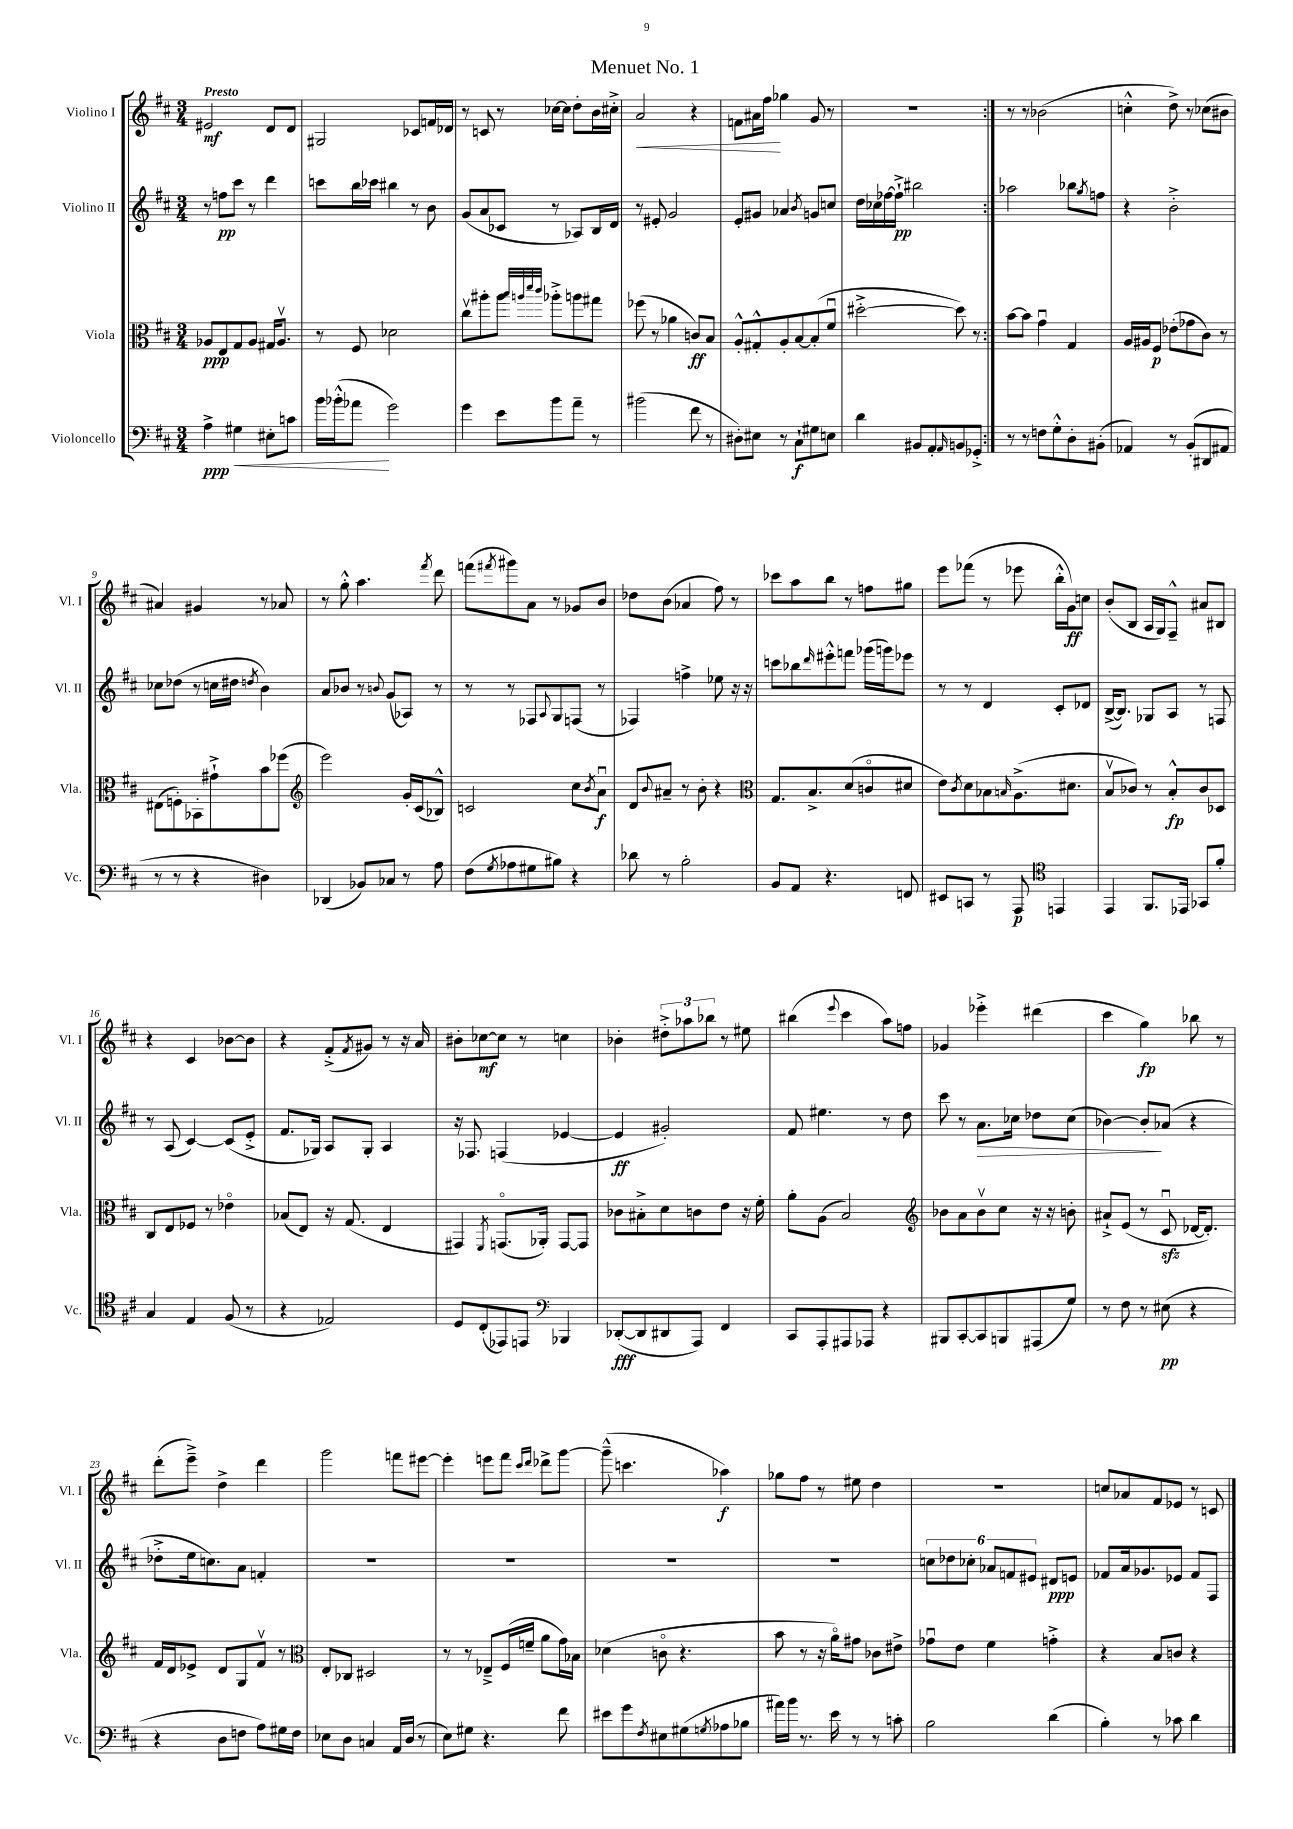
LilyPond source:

\header { title = "Menuet No. 1" }
<<
\new StaffGroup <<
\new Staff = "s0" \with { instrumentName = "Violino I" shortInstrumentName = "Vl. I" } {
    \clef treble \key d \major \numericTimeSignature \time 3/4 \tempo "Presto"
    \repeat volta 2 { eis'2\mf d'8 d'8 |
    gis2 ces'8 f'16 des'16 |
    r8 c'8 r8 ces''16~ ces''16 d''8-. b'16 cis''16-.-> |
    a'2\< r4 |
    f'8 ais'16 fis''16\! ges''4 g'8 r8 |
    R2. | }
    r8 r8 bes'2( |
    c''4-.-^ d''8->) r8 ces''8( bis'8 |
    ais'4) gis'4 r8 aes'8 |
    r8 g''8-.-^ a''4. \acciaccatura { fis'''8 } d'''8 |
    f'''8( \acciaccatura { fis'''8 } gis'''8) a'8 r8 ges'8 b'8 |
    des''8 b'8( aes'4 fis''8) r8 |
    ces'''8 a''8 b''8 r8 f''8 gis''8 |
    e'''8 fes'''8( r8 ees'''8 b''16-.-^ g'16\ff) c''8 |
    b'8-.( b8 a16 g16) fis8---^ ais'8 bis8 |
    r4 cis'4 bes'8~ bes'8 |
    r4 fis'8-.->( \acciaccatura { fis'8 } gis'8) r8 r16 a'16 |
    bis'8-. ces''8~\mf ces''8 r8 c''4 |
    bes'4-. \tuplet 3/2 { dis''8-.-> aes''8 bes''8 } r8 eis''8 |
    bis''4( \appoggiatura { e'''8 } cis'''4 a''8) f''8 |
    ges'4 ees'''4-.-> dis'''4( |
    cis'''4 g''4\fp) bes''8 r8 |
    d'''8-.( e'''8--->) d''4-> d'''4 |
    g'''2 f'''8 eis'''8~ |
    eis'''4-. e'''8 fis'''8 \grace { cis'''16 d'''16 } des'''8-> g'''8~ |
    g'''8---^( c'''4. aes''4\f) |
    ges''8 fis''8 r8 eis''8 d''4 |
    R2. |
    c''8 aes'8 fis'8 ees'8 r8 c'8 \bar "|." |
}
\new Staff = "s1" \with { instrumentName = "Violino II" shortInstrumentName = "Vl. II" } {
    \clef treble \key d \major \numericTimeSignature \time 3/4
    \repeat volta 2 { r8 f''8\pp cis'''8 r8 d'''4 |
    c'''8 b''16 ces'''16 bis''4 r8 b'8 |
    g'8( a'8 ces'8 r8 aes8) b16 d'16 |
    r8 eis'8-. g'2 |
    e'8-. gis'8 aes'4 \acciaccatura { b'8 } g'8 c''8 |
    d''16 ces''16 fes''16~ fes''16-!->\pp bis''2 | }
    aes''2 bes''8 \acciaccatura { g''8 } f''8 |
    r4 b'2-.-> |
    ces''8 des''8( r8 c''16 dis''16 \acciaccatura { d''8 } b'4) |
    a'8 bes'8 r8 \appoggiatura { b'8 } g'8( aes8) r8 |
    r8 r8 fes8 \appoggiatura { a8 } g8 f8( r8 |
    fes4) f''4-> ees''8 r16 r16 |
    c'''8 bes''8 \grace { d'''16 } eis'''8-.-^ f'''8 ges'''16( g'''16) ees'''8 |
    r8 r8 d'4 cis'8-. des'8 |
    b16~->( b8.) ges8 a8 r8 f8 |
    r8 a8( cis'4~) cis'8( e'8-.-> |
    fis'8. ges16) a8 ges8-. a4 |
    r16 fes8. f4( ees'4~ |
    ees'4\ff gis'2-.) |
    fis'8 eis''4. r8 d''8 |
    cis'''8 r8 a'8.\> ces''16 des''8 ces''8( |
    bes'4~) bes'8-.\! aes'8( r4 |
    des''8-.-> e''16 c''8.) a'8 f'4-. |
    R2. |
    R2. |
    R2. |
    R2. |
    \tuplet 6/4 { c''8 des''8 ces''8-. aes'8 f'8 eis'8 } dis'8\ppp e'8 |
    fes'8 a'16 ges'8. ees'8 fes'8 fis8 \bar "|." |
}
\new Staff = "s2" \with { instrumentName = "Viola" shortInstrumentName = "Vla." } {
    \clef alto \key d \major \numericTimeSignature \time 3/4
    \repeat volta 2 { aes8\ppp e8 g8 aes8 gis16 aes8.\upbow |
    r8 fis8 des'2 |
    cis''8\upbow ais''8-. ais''8 \grace { b''32 a''32 d'''32 cis'''32 } aes''8-.-> a''8 gis''8 |
    fes''8( r8 aes'4 c'8\ff) b8 |
    a8-.-^ gis8-.-^ a8-. b8~ b8-.( fis'8\downbow |
    dis''2~-.-> dis''8) r8 | }
    b'8~ b'8 g'4\downbow g4 |
    a16 ais16 fis8\p ees'8-.( ges'8 cis'8) r8 |
    eis8( f8-.) bes,8-. gis'8-!-> b'8 fes''8( |
    \clef treble e'''2) g'16-. cis'16( bes8-^) |
    c'2 cis''8 \acciaccatura { b'8 } a'8\downbow\f |
    d'8 \appoggiatura { b'8 } ais'8-- r8 b'8-. r4 |
    \clef alto g8. b8.-> d'8( c'8\flageolet dis'8 |
    e'8) \acciaccatura { cis'8 } d'8 bes8 \grace { b16 } a8.->( dis'8. |
    b8\upbow ces'8) r8 b8-.-^\fp ces'8 des8 |
    cis8 e8 fes8 r8 ees'4\flageolet |
    bes8( e8) r16 g8.( e4 |
    gis,4) \acciaccatura { fis,8 } g,8.\flageolet( aes,16-.) g,8~ g,8 |
    ces'8 bis8-.-> d'8 c'8 e'8 r16 fis'16-. |
    a'8-. a8( b2) |
    \clef treble bes'8 a'8 bes'8\upbow cis''8 r16 r16 b'8-. |
    ais'8-!-> e'8( r8 cis'8\downbow\sfz des'16~ des'8.-.) |
    fis'16 d'16 ees'8-> d'8 g8 fis'8\upbow r8 |
    \clef alto e8-. ces8 dis2 |
    r8 r8 ees8---> fis16( f'16-- a'8 g'16) bes16 |
    des'4( c'8\flageolet r4. |
    b'8 r8 r16 a'16\flageolet) gis'8 ces'8 eis'8-> |
    ges'8\downbow e'8 fis'4 g'4-.-> |
    r4 b8 c'8 r4 \bar "|." |
}
\new Staff = "s3" \with { instrumentName = "Violoncello" shortInstrumentName = "Vc." } {
    \clef bass \key d \major \numericTimeSignature \time 3/4
    \repeat volta 2 { a4->\ppp gis4\< eis8-. c'8 |
    b'16 bes'16-.-^( aes'8\! g'2) |
    g'4 e'8 b'8 a'8-- r8 |
    bis'2( fis'8 r8 |
    dis8-.) eis8 r8 cis8-!\f gis8 e8 |
    d'4 bis,8 a,8-. \grace { a,16 } b,8 ges,8-.-> | }
    r8 r8 f8 g8-.-^ d8-. bis,8-.( |
    aes,4) r8 b,8-.( dis,8 ais,8 |
    r8 r8 r4 dis4) |
    des,4( bes,8) ces8 r8 a8 |
    fis8( \acciaccatura { g8 } aes8 gis8 bis8) r4 |
    des'8 r8 b2-. |
    b,8 a,8 r4. f,8 |
    eis,8 c,8 r8 a,,8\p \clef tenor e,4 |
    e,4 fis,8. ees,16 ges,8 fis'8-. |
    g4 e4 fis8( r8 |
    r4 ees2) |
    d8 cis8-.( ees,8) e,8 \clef bass bes,,4 |
    des,8~-.\fff( des,8 dis,8 a,,8) fis,4 |
    cis,8 a,,8-. ais,,8 aes,,8 r4 |
    bis,,8 cis,8~-. cis,8 b,,8 ais,,8( g8) |
    r8 fis8 r8 eis8\pp( r4 |
    r4 d8 f8 a8) gis16 f16 |
    ees8 d8 c4 a,16 d16( r8 |
    e8) gis8 r4. fis'8 |
    eis'8 g'8 \acciaccatura { fis8 } eis8 gis8( \acciaccatura { g8 } aes8 bes8 |
    ais'16) b'16 r8. e'16 r8 r8 c'8-. |
    b2 d'4( |
    b4-.) r8 ces'8 d'4 \bar "|." |
}
>>
>>
